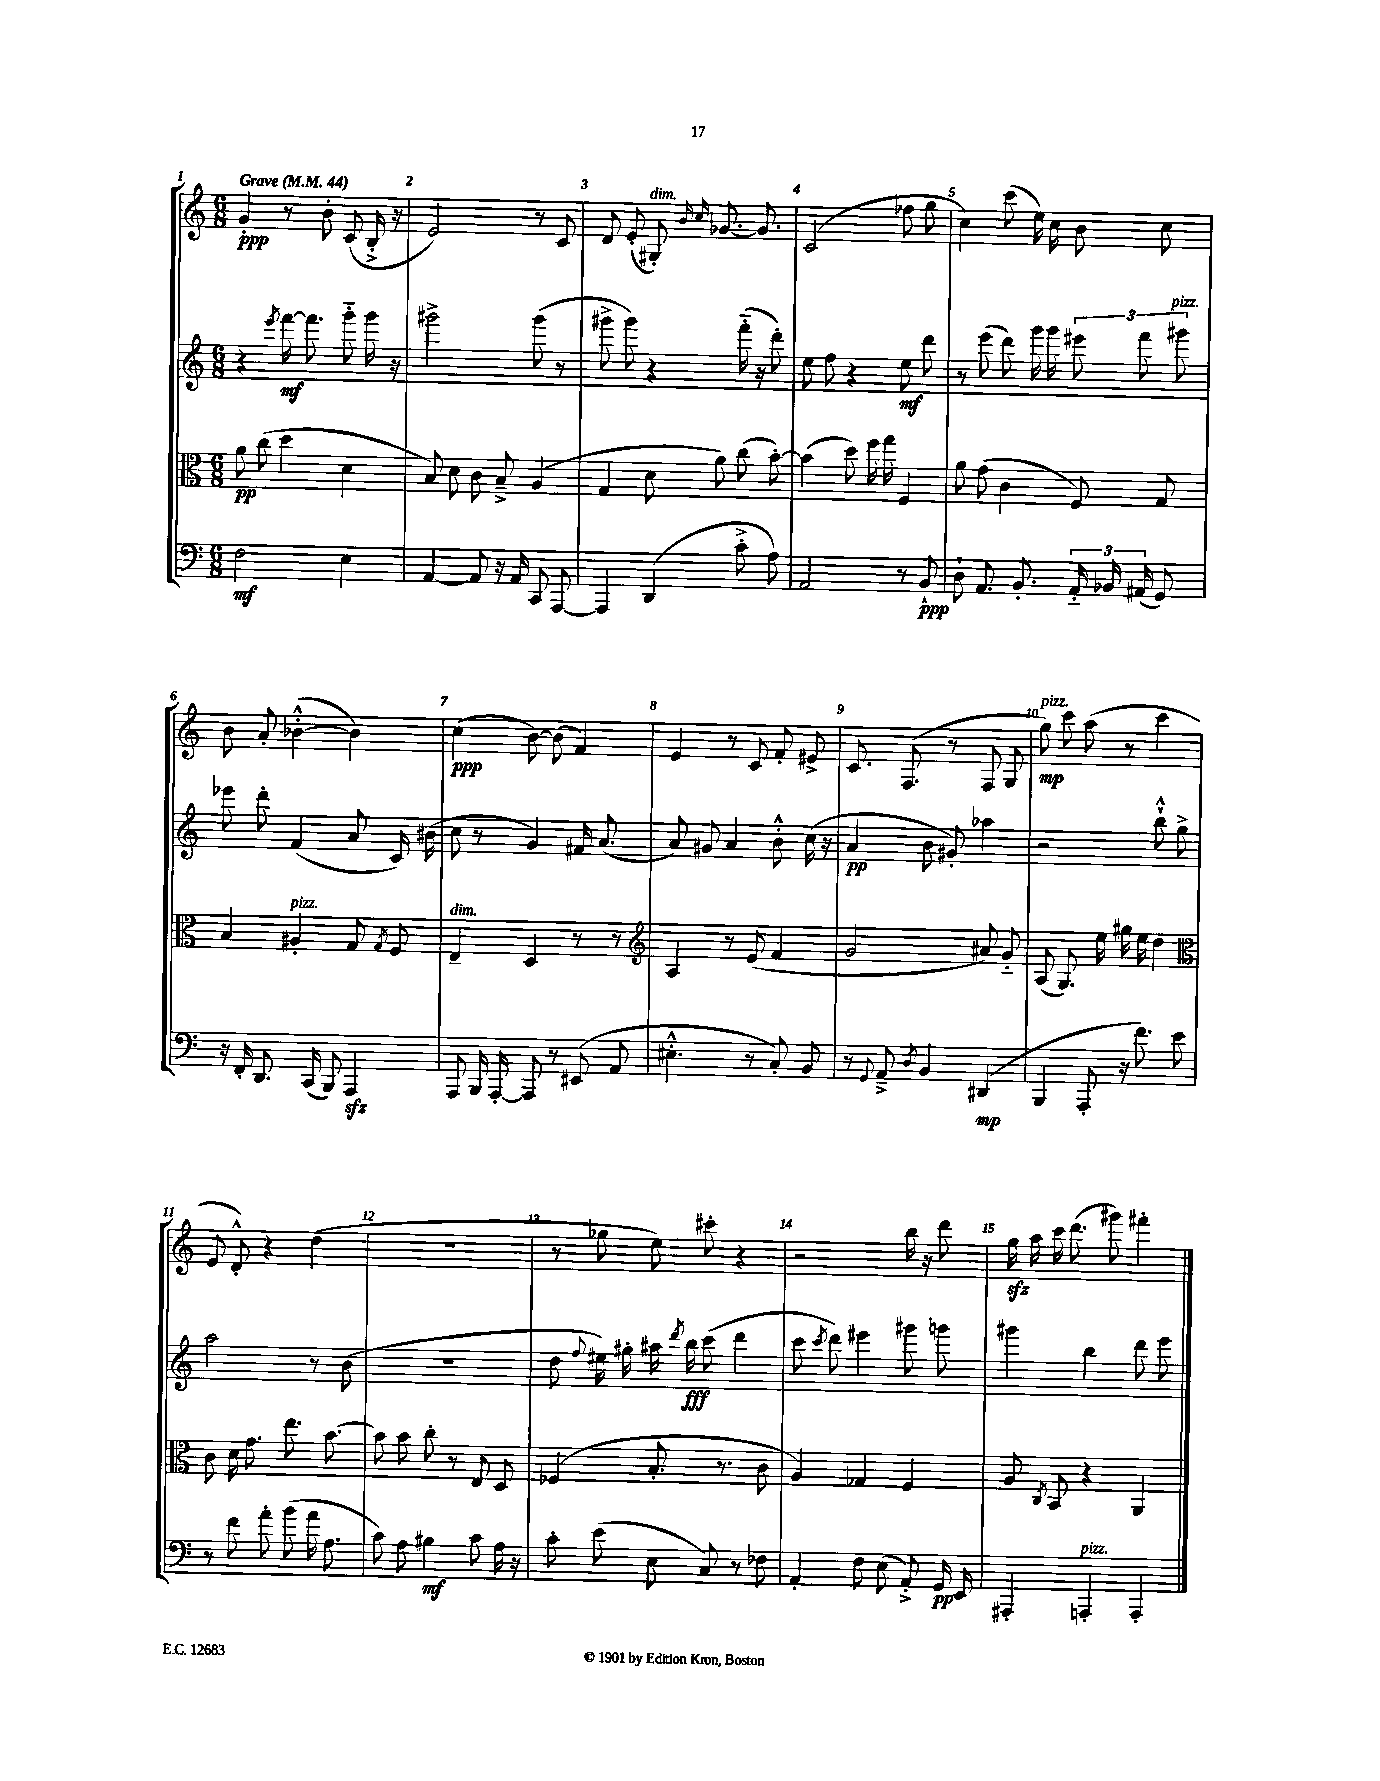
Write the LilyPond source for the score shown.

<<
\new StaffGroup <<
\new Staff = "s0" {
    \clef treble \key c \major \numericTimeSignature \time 6/8 \tempo "Grave" 4 = 44
    \autoBeamOff g'4-.\ppp r8 b'8-. c'8( b16-.-> r16 |
    e'2) r8 c'8 |
    d'8 e'8-.( gis8-.^\markup { \italic "dim." }) \grace { b'16 c''16 } ges'8.~ ges'8. |
    c'2( fes''8 g''8 |
    c''4) c'''8( e''16) c''16 b'8 c''8 |
    b'8 a'8-. bes'4~-.-^( bes'4) |
    c''4\ppp( b'8~) b'8( f'4) |
    e'4 r8 c'8 f'8-. eis'8-> |
    c'8. f8.( r8 f8 g8 |
    g''8\mp^\markup { \italic "pizz." }) c'''8 a''8( r8 c'''4 |
    e'8 d'8-.-^) r4 d''4( |
    R2. |
    r8 ges''8 e''8) cis'''8-. r4 |
    r2 b''16 r16 d'''8 |
    g''16\sfz a''16 c'''16 d'''8.( gis'''8) fis'''4-. \bar "|." |
}
\new Staff = "s1" {
    \clef treble \key c \major \numericTimeSignature \time 6/8
    \autoBeamOff r4 \acciaccatura { e'''8 } f'''16~\mf f'''8. g'''8-_ g'''16 r16 |
    gis'''2-> gis'''8( r8 |
    gis'''8-> gis'''8) r4 f'''16-_( r16 d'''8-.) |
    e''8 f''8 r4 e''8\mf d'''8 |
    r8 e'''8( d'''8) g'''16 g'''16 \tuplet 3/2 { eis'''8 f'''8 gis'''8^\markup { \italic "pizz." } } |
    ees'''8 d'''8-. f'4( a'8 c'16) bis'16( |
    c''8 r8 g'4) fis'16 a'8.( |
    a'8) gis'8 a'4 b'8-.-^ c''16( r16 |
    a'4\pp b'8 gis'8-.) aes''4 |
    r2 b''8-!-^ g''8-> |
    a''2 r8 b'8( |
    R2. |
    d''8 \appoggiatura { f''8 } eis''16) gis''16-. ais''16 \acciaccatura { d'''8 } b''16\fff c'''8( d'''4 |
    c'''8 \acciaccatura { c'''8 } d'''8) eis'''4 gis'''8 g'''8 |
    gis'''4 b''4 d'''8 e'''8 \bar "|." |
}
\new Staff = "s2" {
    \clef alto \key c \major \numericTimeSignature \time 6/8
    \autoBeamOff a'8\pp c''8( d''4 d'4 |
    b8) d'8 c'8 b8---> a4( |
    g4 d'8 a'8) c''8( b'8~-.) |
    b'4( d''8) f''16 g''16 f4 |
    a'8 g'8( c'4 f8) g8 |
    b4 ais4-.^\markup { \italic "pizz." } g8 \acciaccatura { g8 } f8 |
    e4--^\markup { \italic "dim." } d4 r8 r8 |
    \clef treble a4 r8 e'8( f'4 |
    g'2 ais'8) g'8-_ |
    a8( g8.) e''16 gis''16 e''16 d''4 |
    \clef alto c'8 d'16 g'8. e''8. b'8.~ |
    b'8 b'8 c''8-. r8 e8 d8 |
    fes4( b8.-. r8. c'8 |
    a4) ges4 f4 |
    a8 \acciaccatura { c8 } b,8 r4 a,4 \bar "|." |
}
\new Staff = "s3" {
    \clef bass \key c \major \numericTimeSignature \time 6/8
    \autoBeamOff f2\mf e4 |
    a,4~ a,8 r16 a,16 c,8 a,,8~ |
    a,,4 d,4( c'8-.-> a8) |
    a,2 r8 b,8-!\ppp |
    d8-! a,8. b,8.-. \tuplet 3/2 { a,16-_ bes,16 ais,16( } g,8) |
    r16 f,16-. d,8. c,16( b,,8) a,,4\sfz |
    a,,8 b,,16 a,,16~-. a,,8 r8 eis,8( a,8 |
    eis4.-.-^ r8 c8-.) b,8 |
    r8 \appoggiatura { g,8 } a,8---> \acciaccatura { d8 } b,4 dis,4\mp( |
    b,,4 a,,8-. r16 f'8.) e'8 |
    r8 f'8 a'8-. b'8( a'16 a8. |
    c'8) a8 bis4\mf c'8 a16 r16 |
    c'8-. e'8( e8 c8) r8 fes8 |
    a,4-. f8 e8( a,8-.->) g,16\pp e,16 |
    ais,,4-. a,,4-.^\markup { \italic "pizz." } a,,4-. \bar "|." |
}
>>
>>
\layout { \context { \Score \override BarNumber.break-visibility = ##(#f #t #t) barNumberVisibility = #all-bar-numbers-visible } }
